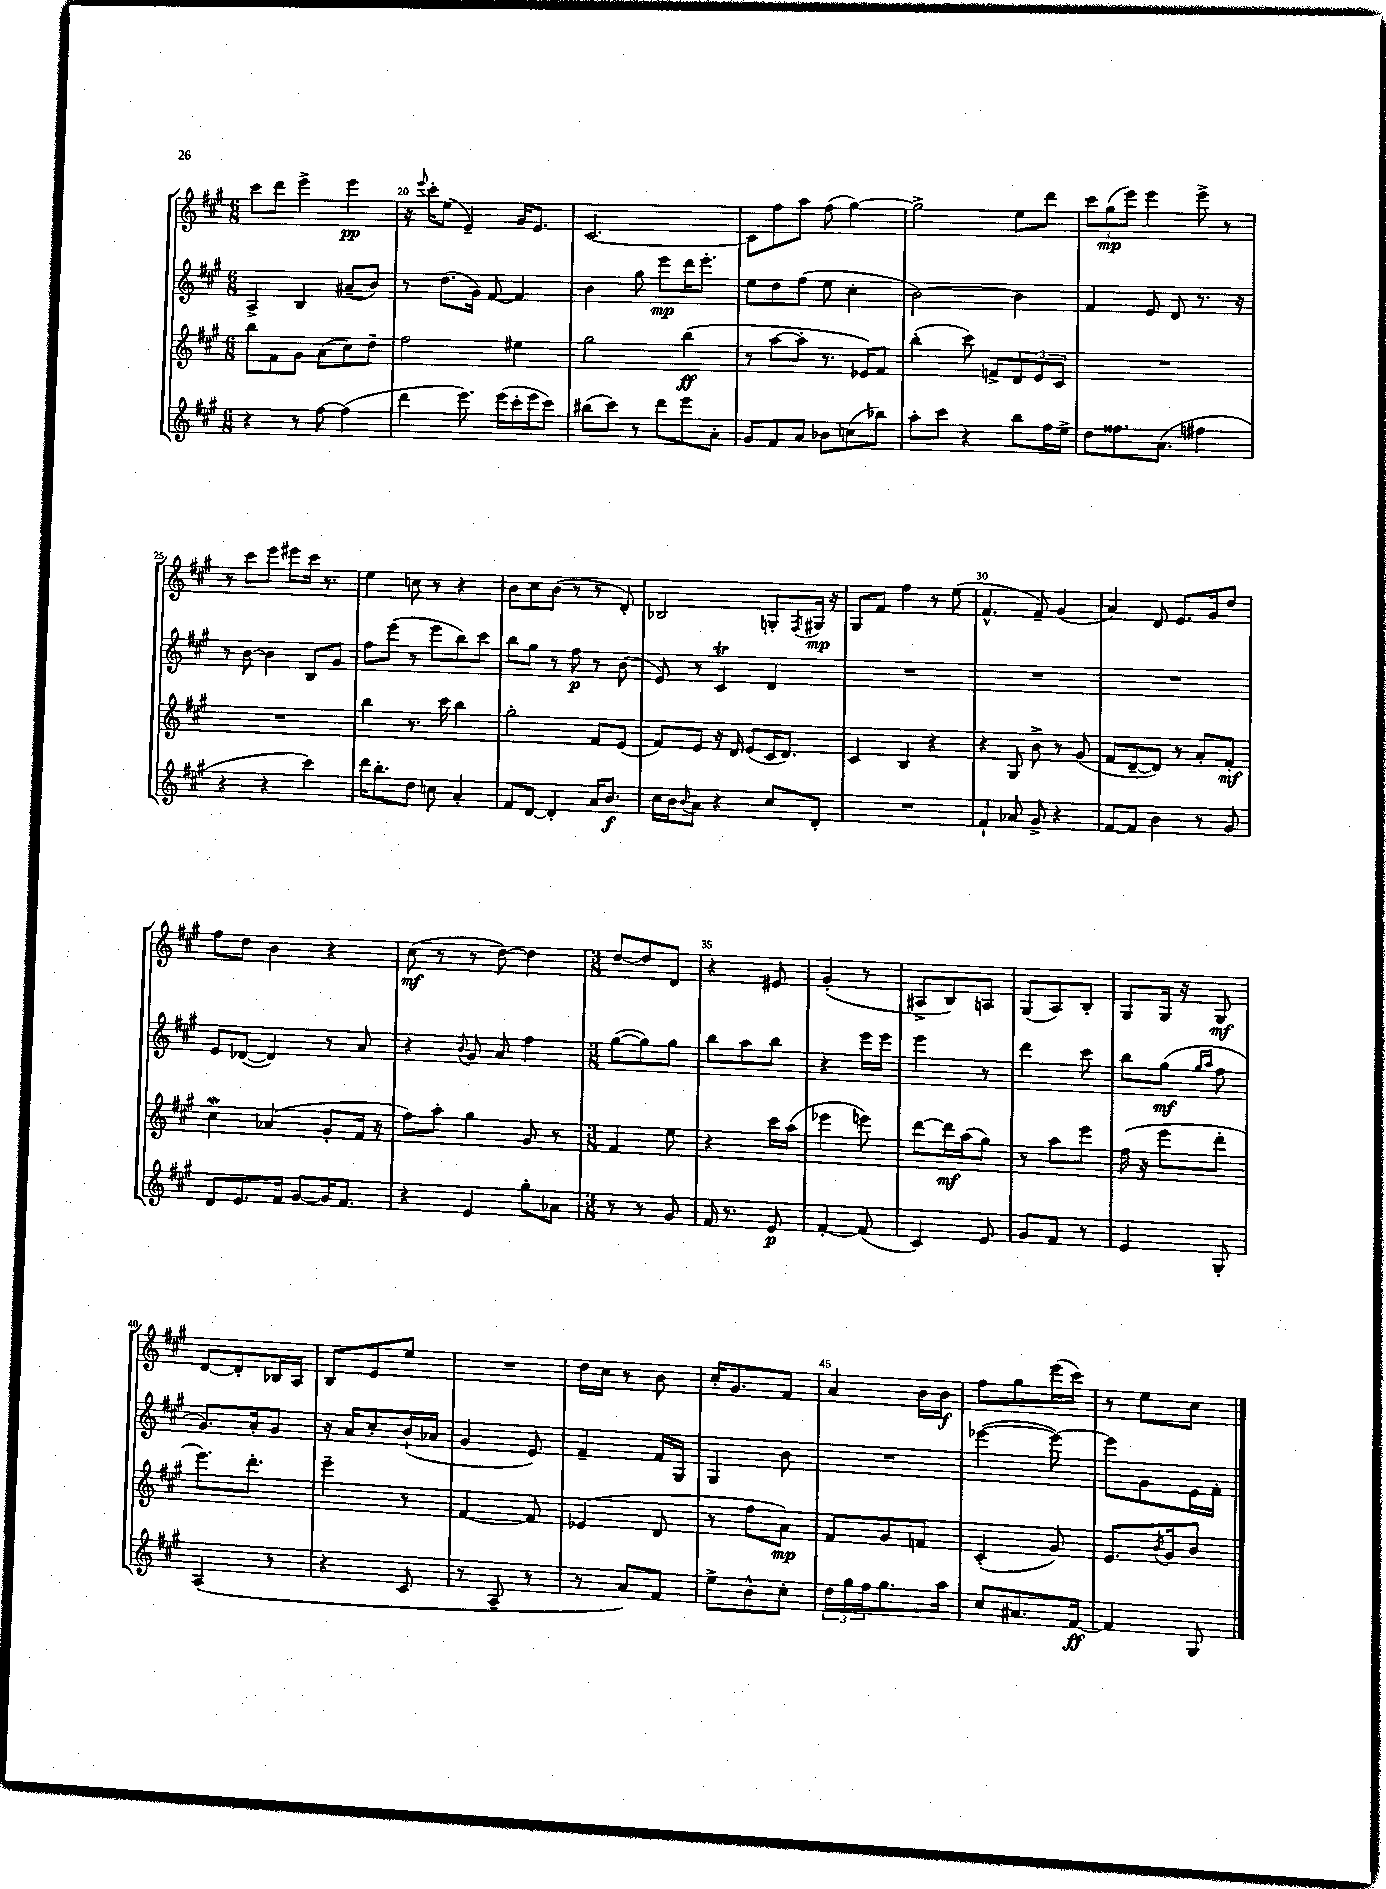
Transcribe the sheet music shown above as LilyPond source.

<<
\new StaffGroup <<
\new Staff = "s0" {
    \clef treble \key a \major \numericTimeSignature \time 6/8
    cis'''8 d'''8 e'''4-> e'''4\pp |
    r16 \appoggiatura { e'''8 } cis'''16-. e''8( e'4--) gis'16 e'8. |
    cis'2.~ |
    cis'8 fis''8 a''8 fis''8( gis''4~) |
    gis''2-> e''8 d'''8 |
    \tuplet 3/2 { cis'''8 gis''8\mp( e'''8) } e'''4 e'''8-> r8 |
    r8 cis'''8 e'''8 eis'''8 cis'''16 r8. |
    e''4 c''8 r8 r4 |
    b'8 cis''8 b'8( r8 r8 d'8-.) |
    bes2 g8-. \acciaccatura { fis8 } gis16\mp r16 |
    gis8 fis'8 fis''4 r8 e''8( |
    fis'4.-^ fis'8--) gis'4( |
    a'4) d'8 e'8. gis'16 d''8 |
    fis''8 d''8 b'4 r4 |
    cis''8\mf( r8 r8 d''8~) d''4 |
    \numericTimeSignature \time 3/8 d''8~ d''8 d'8 |
    r4 eis'8 |
    gis'4-.( r8 |
    ais8-> b8) a8 |
    gis8( a8) b8-. |
    gis8 gis16 r16 gis8\mf |
    d'8~ d'8-. bes16 a16 |
    b8 e'8 e''8 |
    R4. |
    d''16 cis''16 r8 b'8 |
    cis''16-. gis'8. fis'8 |
    a'4 b'16 b'16\f |
    fis''8 gis''8 e'''16( cis'''16) |
    r8 e''8 cis''8 \bar "|." |
}
\new Staff = "s1" {
    \clef treble \key a \major \numericTimeSignature \time 6/8
    a4-> b4 ais'8--( b'8) |
    r8 d''8.( gis'16) fis'8~ fis'4 |
    b'4 gis''8 e'''8\mp d'''16 e'''8.-. |
    e''8 d''8 fis''8( e''8 cis''4-. |
    b'2~) b'4 |
    fis'4 e'8 d'8 r8. r16 |
    r8 b'8~ b'4 b8 gis'8 |
    fis''8 e'''8( r8 e'''8 b''8) cis'''8 |
    b''8 gis''8 r8 fis''8\p r8 b'8( |
    e'8) r8 cis'4\trill d'4 |
    R2. |
    R2. |
    R2. |
    e'8 des'8~( des'4) r8 a'8 |
    r4 \appoggiatura { b'8 } gis'8 a'8 fis''4 |
    \numericTimeSignature \time 3/8 gis''8~( gis''8) gis''8 |
    b''8 a''8 b''8 |
    r4 e'''16 e'''16 |
    e'''4 r8 |
    d'''4 cis'''8 |
    b''8 gis''8\mf( \grace { gis''16 a''16 } fis''8 |
    gis'8.) a'16-. gis'8 |
    r16 a'16 cis''8-. b'16-!( aes'16 |
    gis'4 e'8) |
    fis'4-- fis'16 gis16 |
    gis4 b'8 |
    R4. |
    ees'''4~( ees'''8~) |
    ees'''8 gis'8 e'16 fis'16-. \bar "|." |
}
\new Staff = "s2" {
    \clef treble \key a \major \numericTimeSignature \time 6/8
    b''8 fis'8 gis'8 a'8( cis''8) d''8-- |
    fis''2 eis''4 |
    gis''2 b''4\ff( |
    r8 a''8~ a''8-. r8. ees'16) fis'8 |
    b''4-.( cis'''8) f'8-> \tuplet 3/2 { d'8 e'8 cis'8 } |
    R2. |
    R2. |
    b''4 r8. cis'''16 b''4 |
    gis''2-. fis'8 e'8( |
    fis'8) e'8 r16 d'16 e'8( cis'16 d'8.) |
    cis'4 b4 r4 |
    r4 gis8 b'8-> r8 gis'8( |
    fis'8 d'8~-- d'8) r8 a'8-. fis'8-.\mf |
    cis''4\mordent aes'4( gis'8-. fis'16 r16 |
    fis''8) a''8-. gis''4 gis'8 r8 |
    \numericTimeSignature \time 3/8 fis'4 e''8 |
    r4 cis'''16 a''16( |
    ees'''4 e'''8) |
    d'''8~ d'''16\mf a''16( gis''8) |
    r8 a''8 e'''8 |
    fis''16( r16 e'''8 d'''8-. |
    e'''8.) d'''8.-. |
    e'''4-- r8 |
    fis'4~ fis'8 |
    ees'4( d'8 |
    r8 fis''8 a'8\mp) |
    fis'8 gis'8 f'8 |
    cis'4-.( gis'8) |
    e'8. \acciaccatura { b'8 } gis'16 b'8 \bar "|." |
}
\new Staff = "s3" {
    \clef treble \key a \major \numericTimeSignature \time 6/8
    r4 r8 fis''8~ fis''4( |
    d'''4 e'''8.) e'''16( cis'''16-. e'''16 cis'''8) |
    bis''8( cis'''8) r8 d'''8 e'''8 a'8-. |
    gis'8 fis'8 a'8 bes'8 c''8( bes''8) |
    a''8-. cis'''8 r4 b''8 fis''16 e''16-> |
    d''8 fisis''8. a'8.( fis''4 |
    r4 r4 cis'''4) |
    d'''16 b''8.-. d''8 c''8 a'4-. |
    fis'8 d'8~ d'4-. a'16 b'8.\f |
    cis''16 b'16 \appoggiatura { b'8 } a'8 r4 cis''8 d'8-. |
    R2. |
    fis'4-! aes'8 gis'8-> r4 |
    fis'8~ fis'8 b'4 r8 gis'8 |
    d'8 e'8. fis'16 gis'8~ gis'16 fis'8. |
    r4 e'4 gis''8-. aes'8 |
    \numericTimeSignature \time 3/8 r8 r8 gis'8 |
    fis'16 r8. e'8\p |
    fis'4~-. fis'8( |
    cis'4) e'8 |
    gis'8 fis'8 r8 |
    e'4 gis8-. |
    a4( r8 |
    r4 cis'8 |
    r8 a8-- r8 |
    r8 a'8) fis'8 |
    e''8-> b'8-^ cis''8-. |
    \tuplet 3/2 { d''16 gis''16 fis''16 } gis''8. a''16 |
    cis''8 ais'8. fis'16~\ff |
    fis'4 gis8 \bar "|." |
}
>>
>>
\layout { \context { \Score currentBarNumber = #19 \override BarNumber.break-visibility = ##(#f #t #t) barNumberVisibility = #(every-nth-bar-number-visible 5) } }
